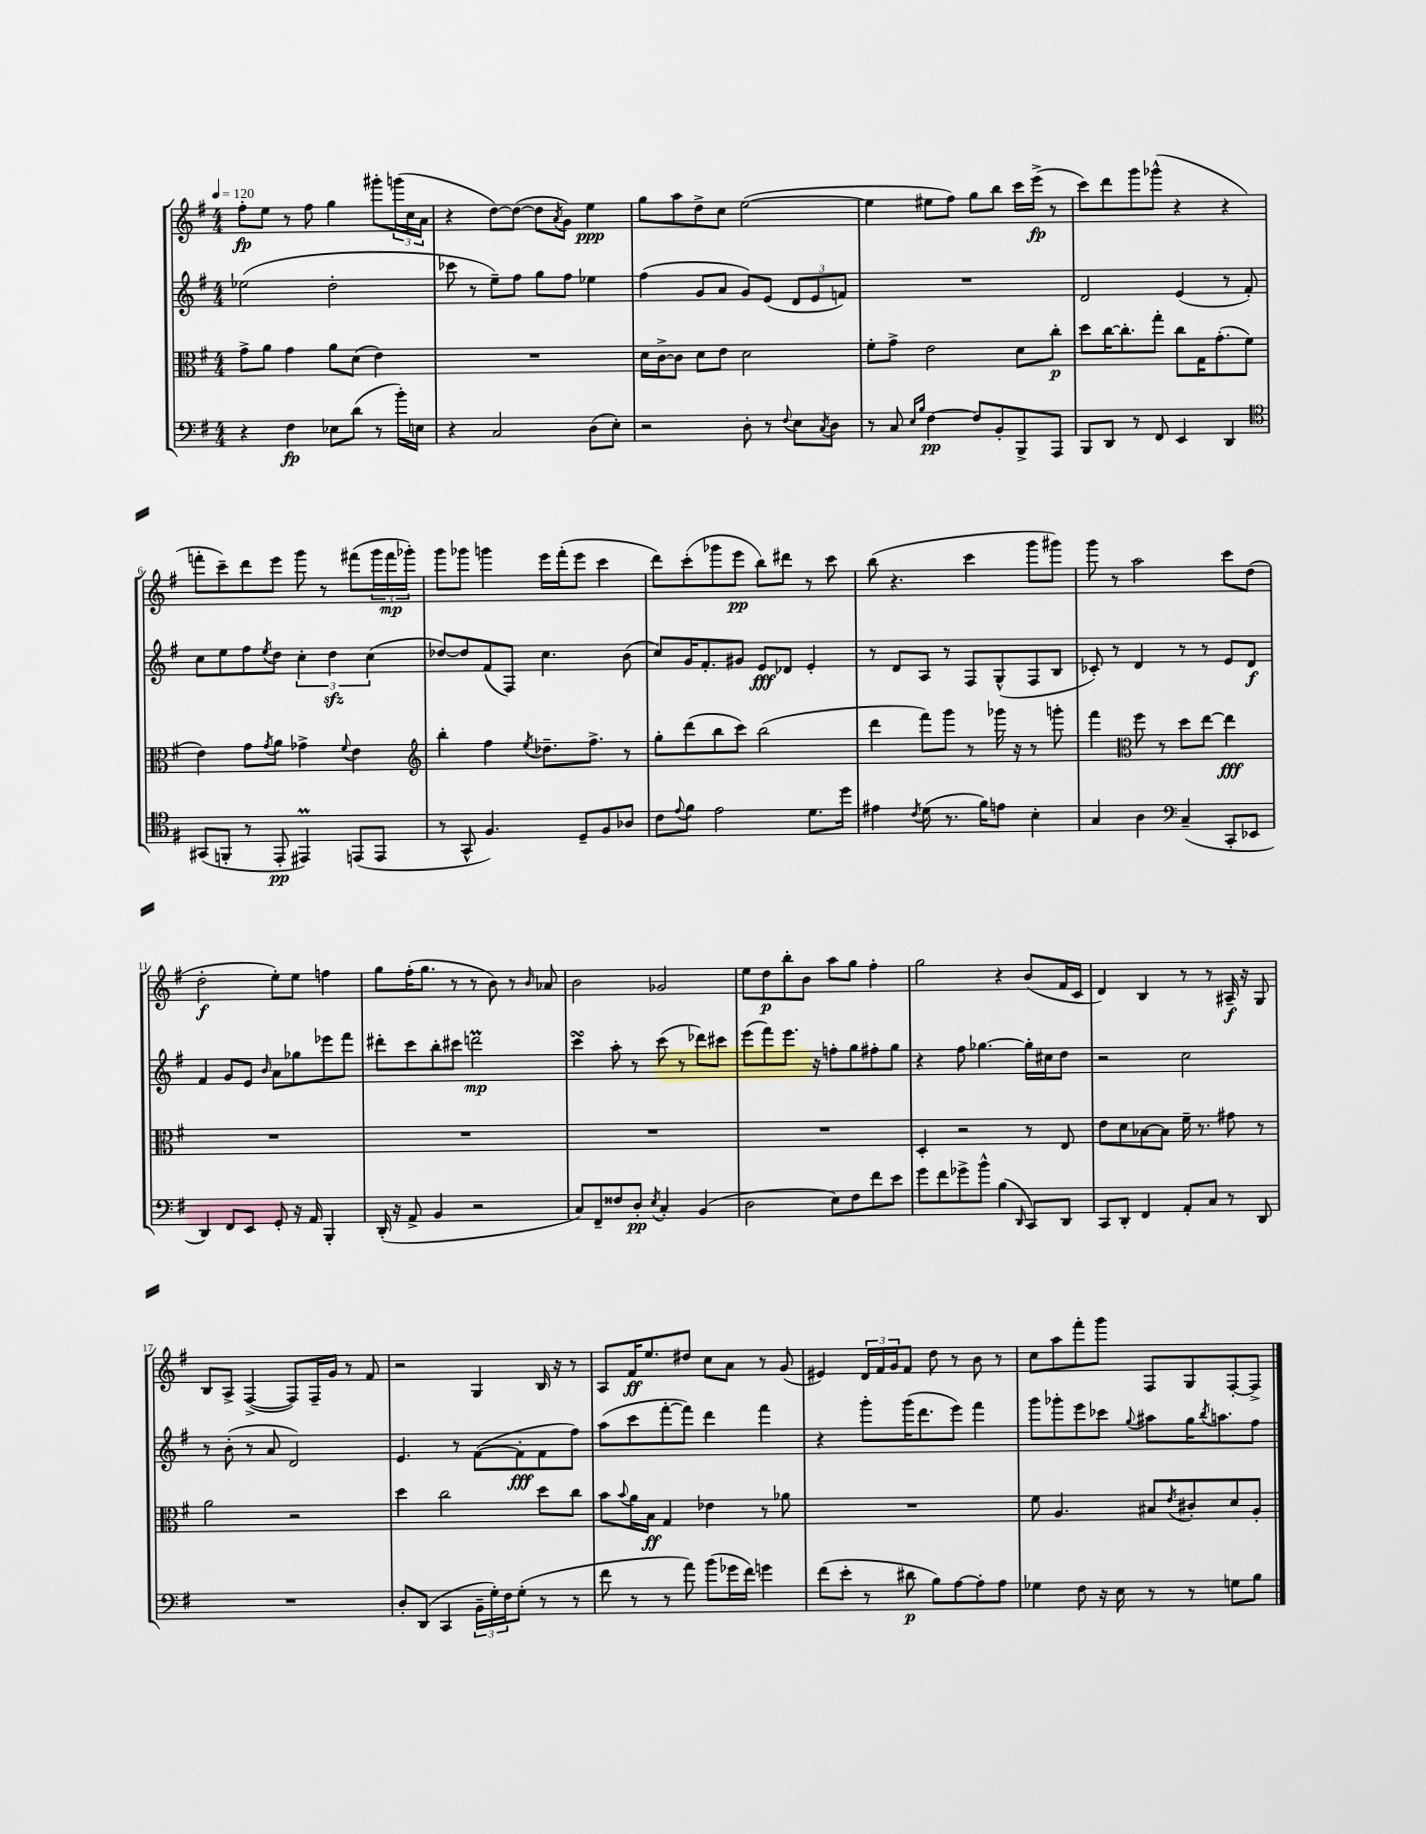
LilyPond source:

<<
\new StaffGroup <<
\new Staff = "s0" {
    \clef treble \key g \major \numericTimeSignature \time 4/4 \tempo 4 = 120
    fis''8-.\fp e''8 r8 fis''8 g''4 gis'''8-. \tuplet 3/2 { g'''16( c''16 a'16 } |
    r4 d''8~) d''8~( d''8 \acciaccatura { a'8 } g'8) e''4\ppp |
    g''8 a''8 d''8-> c''8 e''2~( |
    e''4 eis''8 fis''8) g''8 b''8 c'''16 e'''16->\fp( r8 |
    c'''8) d'''8 g'''8 ges'''8-^( r4 r4 |
    f'''8-. c'''8--) d'''8 e'''8 g'''8 r8 fis'''8( \tuplet 3/2 { g'''16 fis'''16\mp ges'''16-.) } |
    g'''8 ges'''8 g'''4 e'''16 fis'''16-.( e'''8 c'''4 |
    d'''8) c'''8-.( ges'''8 e'''8\pp b''8) dis'''8 r8 c'''8 |
    b''8( r4. c'''4 g'''8 gis'''8) |
    g'''8 r8 a''2 c'''8 d''8( |
    d''2-.\f e''8-.) e''8 f''4 |
    g''8 fis''16-.( g''8. r8 r8 b'8) r8 \grace { b'16 } aes'8 |
    b'2 ges'2 |
    e''8 d''8\p b''8-. b'8 a''8 g''8 fis''4-. |
    g''2 r4 b'8( fis'16 c'16 |
    d'4) b4 r8 r8 ais16--\f r16 g8 |
    b8 a8-> fis4~->( fis8) fis16-- g'16 r8 fis'8 |
    r2 g4 b16 r16 r8 |
    a8 fis'16\ff e''8. dis''8 c''8 a'8 r8 g'8( |
    eis'4) \tuplet 3/2 { d'16 fis'16 g'16 } fis'8 d''8 r8 b'8 r8 |
    c''8 a''8 fis'''8-. g'''8 fis8 g8 fis8~-. fis8-> \bar "|." |
}
\new Staff = "s1" {
    \clef treble \key g \major \numericTimeSignature \time 4/4
    ees''2( d''2-. |
    ces'''8 r8 e''8--) fis''8 g''8 fis''8 ees''4 |
    fis''4( g'8 a'8 g'8) e'8( \tuplet 3/2 { d'8 e'8 f'8) } |
    R1 |
    d'2 e'4( r8 fis'8-.) |
    c''8 e''8 fis''8 \acciaccatura { e''8 } d''8 \tuplet 3/2 { c''4-. d''4\sfz c''4( } |
    des''8~) des''8 fis'8( fis8) c''4. b'8( |
    c''8) g'16 fis'8.-. gis'8 e'8\fff des'8 e'4-. |
    r8 d'8 a8 r8 fis8 g8-^( fis8 b8 |
    ces'8-.) r8 d'4 r8 r8 e'8 d'8\f |
    fis'4 g'8 e'8 \grace { b'16 } a'8 ges''8 ees'''8 fis'''8 |
    dis'''8-. c'''8 b''8-. cis'''8 d'''2\prall\mp |
    c'''4\turn a''8-. r8 c'''8( r8 des'''8) cis'''8 |
    e'''8( fis'''8) e'''8. r16 f''8-. g''8 fis''8-. g''8 |
    r4 fis''8 ges''4.~ ges''16-. cis''16 d''8 |
    r2 c''2 |
    r8 b'8-.( r8 a'8 d'2) |
    e'4. r8 fis'8~( fis'8-.\fff fis'8 fis''8) |
    a''8( c'''8 fis'''8~-. fis'''8) d'''4 fis'''4 |
    r4 g'''8-. g'''16( d'''8. e'''8) fis'''4 |
    g'''8 ges'''8-. e'''8 ces'''8 \appoggiatura { g''8 } ais''8 g''16 \acciaccatura { b''8 } a''8. fis''8 \bar "|." |
}
\new Staff = "s2" {
    \clef alto \key g \major \numericTimeSignature \time 4/4
    g'8-> a'8 g'4 a'8 d'8( e'4) |
    R1 |
    d'16 c'16~-> c'8 d'8 e'8 d'2 |
    fis'8-. g'8-> e'2 d'8 c''8-.\p |
    d''8 c''16~ c''8.-. g''8-. c''8 g16 g'8.-.( fis'8 |
    e'4) g'8 \acciaccatura { g'8 } a'8 ges'4-> \appoggiatura { fis'8 } e'4 |
    \clef treble b''4-. fis''4 \acciaccatura { e''8 } des''8.-- fis''8.-> r8 |
    g''8-. d'''8( b''8 c'''8) b''2( |
    d'''4 fis'''8) g'''8 r8 ges'''16 r16 r8 g'''8-. |
    fis'''4 \clef alto fis''8 r8 d''8 e''8~ e''4\fff |
    R1 |
    R1 |
    R1 |
    R1 |
    d4-. r2 r8 e8 |
    e'8 d'8 bes8~ bes8 fis'16-- r8. gis'8 r8 |
    a'2 r2 |
    d''4 c''2 d''8 c''8 |
    b'8 \appoggiatura { b'8 } a'16 b16\ff g4 ees'4 r8 aes'8 |
    R1 |
    fis'8 a4. bis8 \acciaccatura { e'8 } cis'8-. d'8 a8-. \bar "|." |
}
\new Staff = "s3" {
    \clef bass \key g \major \numericTimeSignature \time 4/4
    r4 fis4\fp ees8 d'8( r8 b'16-.) e16 |
    r4 c2 d8( e8-.) |
    r2 d8-. r8 \appoggiatura { fis8 } e8 \acciaccatura { c8 } d8 |
    r8 c8 \grace { e16 b16 } fis4~\pp fis8 b,8-. b,,8-> a,,8 |
    b,,8 d,8 r8 fis,8 e,4 d,4 |
    \clef tenor gis,8( f,8-. r8 e,8-.\pp eis,4\prall) e,8( e,8 |
    r8 g,8-^ fis4.) d8-- fis8 aes8 |
    c'8 \appoggiatura { e'8 } fis'8 e'2 d'8. d''16 |
    eis'4 \acciaccatura { c'8 } d'8( r8. fis'16) e'8 b4-. |
    g4 a4 \clef bass c4--( c,8-. ees,8 |
    d,4) fis,8 e,8 g,8-. r16 a,16 b,,4-. |
    d,16-.( r16 a,8-> b,4 r2 |
    c8) fis,8-- fisis8 d8-.\pp \acciaccatura { e8 } c4-. b,4( |
    d2 e8) fis8 fis'8 e'8 |
    g'8 fis'8 ges'8-> b'8-^ b4( \grace { d,16 } c,8) d,8 |
    c,8 d,8-. fis,4 a,8-. c8 r8 d,8 |
    R1 |
    d8-. d,8( c,4 \tuplet 3/2 { b,16-- g16-.) fis16 } g8-.( r8 r8 |
    fis'8 r8 r8 a'8) b'8( ges'16 fis'16) g'4 |
    fis'8( e'8-. r8 dis'8\p b8) a8~ a8-. a8 |
    ges4 fis8 r16 e16 r8 r8 g8 b8 \bar "|." |
}
>>
>>
